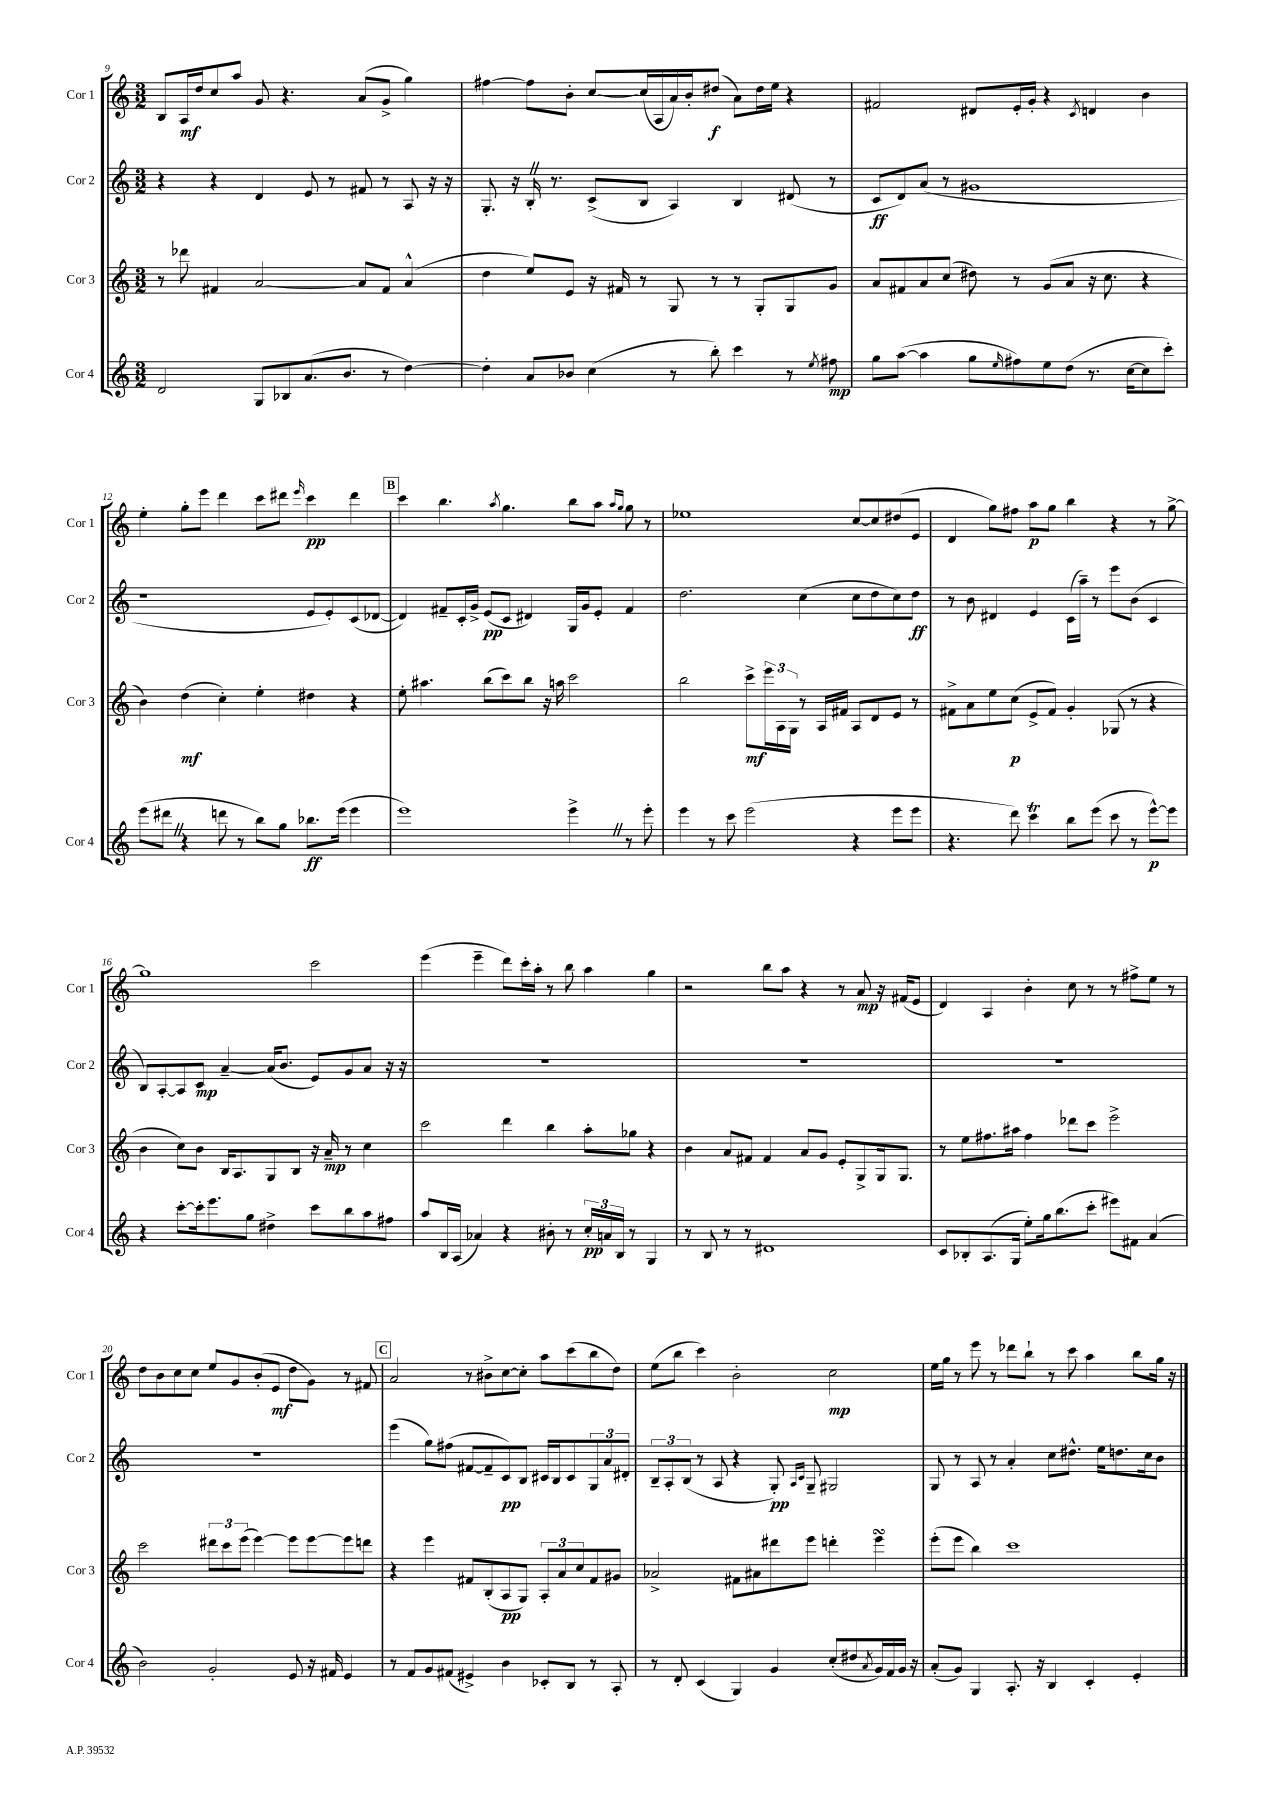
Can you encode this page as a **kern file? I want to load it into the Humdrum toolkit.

**kern	**dynam	**kern	**dynam	**kern	**dynam	**kern	**dynam
*part4	*part4	*part3	*part3	*part2	*part2	*part1	*part1
*staff4	*staff4	*staff3	*staff3	*staff2	*staff2	*staff1	*staff1
*I"Cor 4	*	*I"Cor 3	*	*I"Cor 2	*	*I"Cor 1	*
*I'Cor 4	*	*I'Cor 3	*	*I'Cor 2	*	*I'Cor 1	*
*clefG2	*	*clefG2	*	*clefG2	*	*clefG2	*
*k[]	*	*k[]	*	*k[]	*	*k[]	*
*M3/2	*	*M3/2	*	*M3/2	*	*M3/2	*
=9	=9	=9	=9	=9	=9	=9	=9
2d/	.	8r	.	4r	.	8B/L	.
.	.	8ddd-X\	.	.	.	16A/L	mf
.	.	.	.	.	.	16dd/J	.
.	.	4f#X/	.	4r	.	8cc/	.
.	.	.	.	.	.	8aa/J	.
8G/L	.	[2a/	.	4d/	.	8g/	.
8B-X/	.	.	.	.	.	4.r	.
(8.a/	.	.	.	8e/	.	.	.
.	.	.	.	8r	.	.	.
8.b/J	.	.	.	.	.	.	.
.	.	8a/L]	.	8f#X/	.	(8a/L	.
8r	.	8f#/J	.	8r	.	8g^/J	.
[4dd\)	.	(4a^^/	.	8A/	.	4gg\)	.
.	.	.	.	16r	.	.	.
.	.	.	.	16r	.	.	.
=10	=10	=10	=10	=10	=10	=10	=10
4dd'\]	.	4dd\	.	8.G'/	.	[4ff#X\	.
.	.	.	.	16r	.	.	.
8a/L	.	8ee/L)	.	16B'Z/	.	8ff#\L]	.
.	.	.	.	8.r	.	.	.
8b-X/J	.	8e/J	.	.	.	8b'\J	.
(4cc\	.	16r	.	(8c^/L	.	[8cc/L	.
.	.	16f#X/	.	.	.	.	.
.	.	8r	.	8B/J	.	(16cc/L]	.
.	.	.	.	.	.	16A/	.
8r	.	8G/	.	4A/)	.	16a/)	.
.	.	.	.	.	.	16b'/J	.
8bb'\)	.	8r	.	.	.	(8dd#X/J	f
4ccc\	.	8r	.	4B/	.	8a\L)	.
.	.	8G'/L	.	.	.	16dd#\L	.
.	.	.	.	.	.	16ee\JJ	.
8r	.	8G/	.	(8d#X/	.	4r	.
8qee/	.	.	.	.	.	.	.
8ff#X\	mp	8g/J	.	8r	.	.	.
=11	=11	=11	=11	=11	=11	=11	=11
8gg\L	.	8a/L	.	8c/L	ff	2f#X/	.
([8aa\J	.	8f#X/	.	8d/)	.	.	.
4aa\]	.	8a/	.	(8a/J	.	.	.
.	.	(8cc/J	.	8r	.	.	.
8gg\L	.	8dd#X\)	.	1g#X	.	8d#X/L	.
16qqee/	.	.	.	.	.	.	.
8ff#X\)	.	8r	.	.	.	16e'/L	.
.	.	.	.	.	.	16g'/JJ	.
8ee\	.	(8g/L	.	.	.	4r	.
(8dd\J	.	8a/J	.	.	.	.	.
.	.	.	.	.	.	8qc/	.
8.r	.	16r	.	.	.	4dn/	.
.	.	8.cc\	.	.	.	.	.
[16cc\KL	.	.	.	.	.	.	.
8cc\]	.	4r	.	.	.	4b\	.
8ccc'\J)	.	.	.	.	.	.	.
!!LO:LB:g=z
=12	=12	=12	=12	=12	=12	=12	=12
(8eee\L	.	4b\)	.	1r	.	4ee'\	.
8ddd#XZ\J	.	.	.	.	.	.	.
4r	.	(4dd\	mf	.	.	8gg'\L	.
.	.	.	.	.	.	8eee\J	.
8dddn\	.	4cc'\)	.	.	.	4ddd\	.
8r	.	.	.	.	.	.	.
8bb\L)	.	4ee'\	.	.	.	8ccc\L	.
8gg\J	.	.	.	.	.	8ddd#X\J	.
.	.	.	.	.	.	16qqeee/	.
8.bb-X\L	ff	4dd#X\	.	8e/L	.	4ccc\	pp
.	.	.	.	8e'/)	.	.	.
(16eee\Jk	.	.	.	.	.	.	.
4eee\	.	4r	.	(8c/	.	4ddd#\	.
.	.	.	.	[8d-X/J	.	.	.
!!LO:REH:place=s1:t=B
=13	=13	=13	=13	=13	=13	=13	=13
1eee)	.	8ee'\	.	4d-/])	.	4ccc\	.
.	.	4.aa#X\	.	.	.	.	.
.	.	.	.	8f#X~/L	.	4.bb\	.
.	.	.	.	16c'/L	.	.	.
.	.	.	.	16g^/JJ	.	.	.
.	.	(8bb\L	.	(8e/L	pp	.	.
.	.	.	.	.	.	8qaa/	.
.	.	8ccc\)	.	8c/J	.	4.gg\	.
.	.	8bb\J	.	4d#X/)	.	.	.
.	.	16r	.	.	.	.	.
.	.	16aan\	.	.	.	.	.
4eee^Z\	.	2ccc\	.	16G/LL	.	8bb\L	.
.	.	.	.	16g/J	.	.	.
.	.	.	.	8e'/J	.	8aa\J	.
.	.	.	.	.	.	16qqaa/LL	.
.	.	.	.	.	.	16qqgg/JJ	.
8r	.	.	.	4f#/	.	8gg\	.
8eee'\	.	.	.	.	.	8r	.
=14	=14	=14	=14	=14	=14	=14	=14
4eee\	.	2bb\	.	2.dd\	.	1ee-X	.
8r	.	.	.	.	.	.	.
8ccc\	.	.	.	.	.	.	.
(2eee\	.	8ccc^\L	mf	.	.	.	.
.	.	24eee\L	.	.	.	.	.
.	.	24A\	.	.	.	.	.
.	.	24G\JJ	.	.	.	.	.
.	.	8r	.	(4cc\	.	.	.
.	.	16A/LL	.	.	.	.	.
.	.	16f#X/JJ	.	.	.	.	.
4r	.	8A/L	.	8cc\L	.	[8cc/L	.
.	.	8d/	.	8dd\	.	8cc/]	.
8eee\L	.	8e/J	.	8cc\)	.	(8dd#X/	.
8eee\J	.	8r	.	8dd\J	ff	8e/J	.
=15	=15	=15	=15	=15	=15	=15	=15
4.r	.	8f#X^\L	.	8r	.	4d/	.
.	.	8a\	.	8b\	.	.	.
.	.	8ee\	.	4d#X/	.	8gg\L)	.
8ddd\)	.	(8cc\J	p	.	.	8ff#X\J	.
4cccT\	.	8e^/L	.	4e/	.	8aa\L	p
.	.	8f#/J)	.	.	.	8gg\J	.
8bb\L	.	4g'/	.	(16c\LL	.	4bb\	.
.	.	.	.	16aa~\JJ)	.	.	.
(8eee\J	.	.	.	8r	.	.	.
8ccc\	.	(8G-X/	.	8eee\L	.	4r	.
8r	.	8r	.	(8b\J	.	.	.
[8eee^^\L)	p	4r	.	4c/	.	8r	.
8eee\J]	.	.	.	.	.	[8gg^\	.
!!LO:LB:g=z
=16	=16	=16	=16	=16	=16	=16	=16
4r	.	4b\	.	8B/L)	.	1gg]	.
.	.	.	.	[8A'/	.	.	.
[8ccc'\L	.	8cc\L)	.	8A/]	.	.	.
16ccc'\k]	.	8b\J	.	8c/J	mp	.	.
8.eee\	.	.	.	.	.	.	.
.	.	16B/KL	.	[4a~/	.	.	.
.	.	8.A/	.	.	.	.	.
8gg\J	.	.	.	.	.	.	.
4dd#X^\	.	8G/	.	(16a/KL]	.	.	.
.	.	.	.	8.b/J	.	.	.
.	.	8B/J	.	.	.	.	.
8ccc\L	.	16r	.	8e/L)	.	2ccc\	.
.	.	16a~/	mp	.	.	.	.
8bb\	.	8r	.	8g/	.	.	.
8aa\	.	4cc\	.	8a/J	.	.	.
8ff#X\J	.	.	.	16r	.	.	.
.	.	.	.	16r	.	.	.
=17	=17	=17	=17	=17	=17	=17	=17
8aa/L	.	2ccc\	.	1.r	.	(4eee\	.
16B/L	.	.	.	.	.	.	.
(16A/JJ	.	.	.	.	.	.	.
4a-X/)	.	.	.	.	.	4eee~\	.
4r	.	4ddd\	.	.	.	8ddd\L)	.
.	.	.	.	.	.	16ccc'\L	.
.	.	.	.	.	.	16aa'\JJ	.
8b#X'\	.	4bb\	.	.	.	8r	.
8r	.	.	.	.	.	8bb\	.
24cc'/LL	pp	8aa'\L	.	.	.	4aa\	.
24an/	.	.	.	.	.	.	.
24B/JJ	.	.	.	.	.	.	.
8r	.	8gg-X\J	.	.	.	.	.
4G/	.	4r	.	.	.	4gg\	.
=18	=18	=18	=18	=18	=18	=18	=18
8r	.	4b\	.	1.r	.	2r	.
8B/	.	.	.	.	.	.	.
8r	.	8a/L	.	.	.	.	.
8r	.	8f#X/J	.	.	.	.	.
1d#X	.	4f#/	.	.	.	8bb\L	.
.	.	.	.	.	.	8aa\J	.
.	.	8a/L	.	.	.	4r	.
.	.	8g/J	.	.	.	.	.
.	.	8e'/L	.	.	.	8r	.
.	.	8G^/	.	.	.	8a/	mp
.	.	16G/k	.	.	.	16r	.
.	.	8.G/J	.	.	.	(16f#X/KL	.
.	.	.	.	.	.	8e/J	.
=19	=19	=19	=19	=19	=19	=19	=19
8c/L	.	8r	.	1.r	.	4d/)	.
8B-X'/	.	8ee\L	.	.	.	.	.
(8.A/	.	8.ff#X\	.	.	.	4A/	.
16G/Jk	.	16aa#X\Jk	.	.	.	.	.
8ee'\L)	.	4ff#\	.	.	.	4b'\	.
16gg\k	.	.	.	.	.	.	.
(8.bb\	.	.	.	.	.	.	.
.	.	8ddd-X\L	.	.	.	8cc\	.
8ccc'\J	.	8ccc\J	.	.	.	8r	.
8eee#X\L)	.	2eee^\	.	.	.	8r	.
8f#X\J	.	.	.	.	.	8ff#X^\L	.
(4a/	.	.	.	.	.	8ee\J	.
.	.	.	.	.	.	8r	.
!!LO:LB:g=z
=20	=20	=20	=20	=20	=20	=20	=20
2b\)	.	2ccc\	.	1.r	.	8dd\L	.
.	.	.	.	.	.	8b\	.
.	.	.	.	.	.	8cc\	.
.	.	.	.	.	.	8cc\J	.
2g'/	.	12ddd#X\L	.	.	.	8ee/L	.
.	.	12ccc\	.	.	.	.	.
.	.	.	.	.	.	8g/	.
.	.	(12eee\J	.	.	.	.	.
.	.	[4eee\)	.	.	.	(8b'/	.
.	.	.	.	.	.	8e/J	mf
8e/	.	8eee\L]	.	.	.	8dd\L	.
16r	.	[8eee\	.	.	.	8g\J)	.
16f#X/	.	.	.	.	.	.	.
4e/	.	8eee\]	.	.	.	8r	.
.	.	8dddn\J	.	.	.	8f#X/	.
!!LO:REH:place=s1:t=C
=21	=21	=21	=21	=21	=21	=21	=21
8r	.	4r	.	(4eee\	.	2a/	.
8f/L	.	.	.	.	.	.	.
8g/	.	4eee\	.	8gg\L)	.	.	.
(8f#X/J	.	.	.	(8ff#X\J	.	.	.
4e#X^/)	.	8f#X/L	.	[8f#X/L	.	8r	.
.	.	(8B'/	.	8f#~/]	.	8b#X^\L	.
4b\	.	8A/	pp	8c/)	pp	[8cc\	.
.	.	8G/J)	.	8B/J	.	8cc'\J]	.
8c-X'/L	.	12A'/L	.	16c#X/LL	.	8aa\L	.
.	.	.	.	16B/J	.	.	.
.	.	12a/	.	.	.	.	.
8B/J	.	.	.	8c#/	.	(8ccc\	.
.	.	12cc/	.	.	.	.	.
8r	.	8f#/	.	12G/	.	8bb\	.
.	.	.	.	12a/	.	.	.
8A'/	.	8g#X/J	.	.	.	8dd\J)	.
.	.	.	.	12d#X'/J	.	.	.
=22	=22	=22	=22	=22	=22	=22	=22
8r	.	2a-X^/	.	12B~/L	.	(8ee\L	.
.	.	.	.	12A'/	.	.	.
8d'/	.	.	.	.	.	8bb\J	.
.	.	.	.	(12B/J	.	.	.
(4c/	.	.	.	8r	.	4ccc\)	.
.	.	.	.	8A/	.	.	.
4G/)	.	8f#X\L	.	4r	.	2b'\	.
.	.	8a#X\	.	.	.	.	.
4g/	.	8ddd#X\	.	8G'/)	pp	.	.
.	.	.	.	16qqA/LL	.	.	.
.	.	.	.	16qqc/JJ	.	.	.
.	.	8eee\J	.	8G~/	.	.	.
(8cc'/L	.	4dddn'\	.	2G#X/	.	2cc\	mp
8dd#X/	.	.	.	.	.	.	.
8qa/	.	.	.	.	.	.	.
16g/L)	.	4eeesSsS\	.	.	.	.	.
16f/	.	.	.	.	.	.	.
16g/JJ	.	.	.	.	.	.	.
16r	.	.	.	.	.	.	.
=23	=23	=23	=23	=23	=23	=23	=23
(8a'/L	.	(8eee'\L	.	8G/	.	16ee\LL	.
.	.	.	.	.	.	16gg\JJ	.
8g/J)	.	8eee\J	.	8r	.	8r	.
4G/	.	4bb\)	.	8A/	.	8eee\	.
.	.	.	.	8r	.	8r	.
8.A'/	.	1ccc	.	4a'/	.	8ddd-X\L	.
.	.	.	.	.	.	8bb`\J	.
16r	.	.	.	.	.	.	.
4B/	.	.	.	8cc\L	.	8r	.
.	.	.	.	8.dd#X^^\J	.	8ccc\	.
4c'/	.	.	.	.	.	4aa\	.
.	.	.	.	16ee\KL	.	.	.
.	.	.	.	8.ddn\	.	.	.
4e'/	.	.	.	.	.	8bb\L	.
.	.	.	.	16cc\k	.	.	.
.	.	.	.	8b\J	.	16gg\Jk	.
.	.	.	.	.	.	16r	.
==	==	==	==	==	==	==	==
*-	*-	*-	*-	*-	*-	*-	*-
